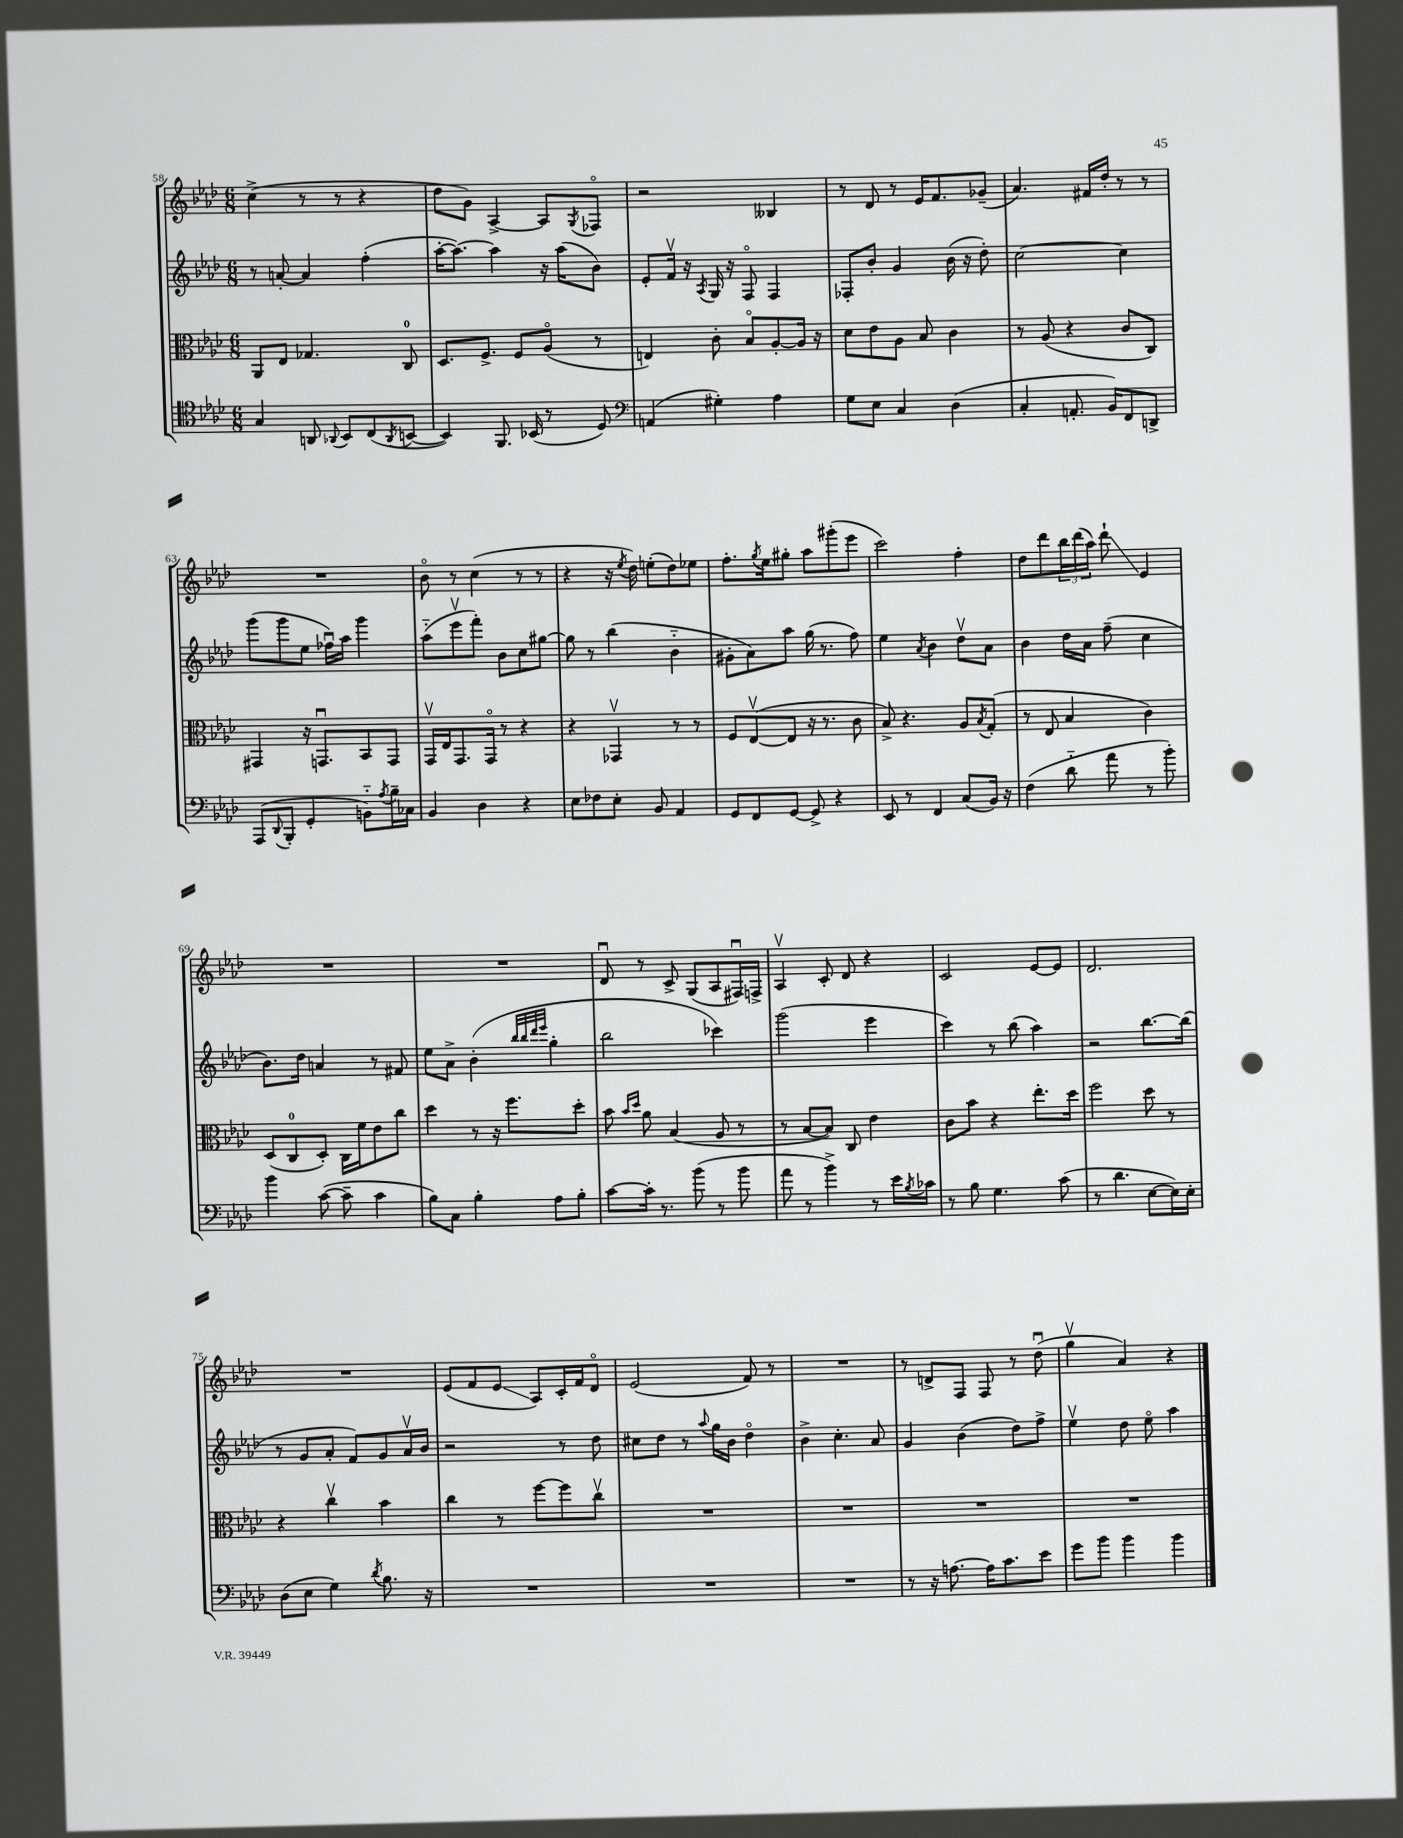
<<
\new StaffGroup <<
\new Staff = "s0" {
    \clef treble \key aes \major \numericTimeSignature \time 6/8
    c''4->( r8 r8 r4 |
    des''8 g'8) aes4~-> aes8 \acciaccatura { g8 } fes8\flageolet |
    r2 beses4 |
    r8 des'8 r8 ees'16 f'8. ges'8--( |
    aes'4.) fis'16 des''16-. r8 r8 |
    R2. |
    bes'8\flageolet r8 c''4( r8 r8 |
    r4 r16 \acciaccatura { ees''8 } des''16) e''8-.( des''8) ees''8 |
    f''8.-. \acciaccatura { g''8 } ees''16 gis''8-. aes''8 gis'''8-.( ees'''8 |
    c'''2) f''4-. |
    des''8 des'''8 \tuplet 3/2 { bes''16 des'''16( aes''16) } des'''8-!\glissando ees'4 |
    R2. |
    R2. |
    des'8\downbow r8 c'8-> g8( aes8 fis16\downbow) f16-> |
    aes4\upbow c'8-. des'8 r4 |
    c'2 ees'8~ ees'8 |
    des'2. |
    R2. |
    ees'8( f'8 ees'8\glissando aes8) c'16-. f'16 des'8\flageolet |
    ees'2( f'8) r8 |
    R2. |
    r8 d'8-> f8 f8 r8 des''8\downbow( |
    g''4\upbow aes'4) r4 \bar "|." |
}
\new Staff = "s1" {
    \clef treble \key aes \major \numericTimeSignature \time 6/8
    r8 a'8~-. a'4 f''4-.( |
    aes''16~-. aes''8.~) aes''4 r16 aes''16( bes'8) |
    ees'8-. f'16\upbow r16 \acciaccatura { aes8 } g16 r16 f8\flageolet f4 |
    fes8-. bes'8-. g'4 bes'16( r16 des''8-.) |
    c''2~ c''4 |
    g'''8( g'''8 ees''8 fes''16\downbow) aes''16 g'''4 |
    aes''8-_( ees'''8\upbow f'''8-.) bes'8 c''8 gis''8~ |
    gis''8 r8 bes''4( bes'4-_ |
    gis'8-. aes'8) aes''8 g''16( r8. f''8) |
    ees''4 \acciaccatura { aes'8 } bes'4 des''8\upbow aes'8 |
    bes'4 des''16 aes'16 f''8--( c''4 |
    bes'8.) des''16 a'4 r8 fis'8 |
    ees''8 aes'8-> bes'4-.( \grace { bes''32 bes''32 des'''32 ees'''32 } g''4-. |
    bes''2 ces'''4) |
    g'''2( ees'''4 |
    c'''4) r8 bes''8( aes''4) |
    r2 bes''8.~ bes''16( |
    r8 g'8 aes'8-. f'8) g'8 aes'16\upbow bes'16 |
    r2 r8 des''8 |
    cis''8 des''8 r8 \appoggiatura { aes''8 } g''16 bes'16 des''4\flageolet |
    bes'4-> c''4.-. aes'8 |
    g'4 bes'4( des''8) f''8-> |
    ees''4\upbow des''8 ees''8\flageolet aes''4 \bar "|." |
}
\new Staff = "s2" {
    \clef alto \key aes \major \numericTimeSignature \time 6/8
    aes,8 ees8 ges4. c8-0 |
    des8. f8.-> f8 aes8\flageolet( r8 |
    e4) c'8-. bes8\flageolet aes8~-. aes16 r16 |
    des'8 ees'8 aes8 bes8 c'4 |
    r8 aes8( r4 c'8 c8) |
    gis,4 r16 g,8.\downbow bes,8 g,8 |
    g,16\upbow ees16 g,8. g,16\flageolet r8 r4 |
    r4 ges,4\upbow r8 r8 |
    f8 ees8~\upbow( ees8 r16 r8. c'8 |
    bes8->) r4. aes8 \acciaccatura { bes8 } g8-.( |
    r8 ees8 bes4 c'4) |
    des8( c8-0 des8-.) c16 f'16 ees'8 c''8 |
    des''4 r8 r16 f''8. des''8-. |
    bes'8 \grace { bes'16 des''16 } aes'8 bes4( aes8 r8 |
    r8 bes8~ bes8) c8 ees'4 |
    c'8 bes'8 r4 ees''8.-. des''16 |
    f''2 des''8 r8 |
    r4 c''4\upbow bes'4 |
    c''4 r8 f''8~ f''8 c''8\upbow |
    R2. |
    R2. |
    R2. |
    R2. \bar "|." |
}
\new Staff = "s3" {
    \clef tenor \key aes \major \numericTimeSignature \time 6/8
    g4 a,8 \appoggiatura { aes,8 } bes,8 c8( \acciaccatura { aes,8 } b,8~ |
    b,4) f,8. bes,16( r8 des8) |
    \clef bass a,4( gis4-.) aes4 |
    g8 ees8 c4 des4( |
    c4-. a,8.-. bes,16) f,8 d,8-> |
    aes,,8( \appoggiatura { des,8 } bes,,8-. g,4-. b,8-_) \acciaccatura { aes8 } bes16-- ces16 |
    bes,4 des4 r4 |
    ees8 fes8 ees8-. bes,8 aes,4 |
    g,8 f,8 g,8~ g,8-> r4 |
    ees,8 r8 f,4 c8( bes,16) r16 |
    f4( des'8-_ aes'8 r8 bes'8-.) |
    bes'4 c'8~( c'8-- c'4 |
    bes8) c8 bes4-. aes8 bes8-. |
    c'8~ c'16-. r8. bes'8( r8 bes'8 |
    aes'8 r8 bes'4->) r8 ees'16 \acciaccatura { bes8 } ces'16 |
    r8 bes8 g4. c'8( |
    r8 des'4. ees8~ ees16) ees16-. |
    des8( ees8 g4) \acciaccatura { des'8 } bes8. r16 |
    R2. |
    R2. |
    R2. |
    r8 r16 a8.~ a16 c'8. ees'8 |
    g'8 bes'8 bes'4 bes'4 \bar "|." |
}
>>
>>
\layout { \context { \Score currentBarNumber = #58 } }
